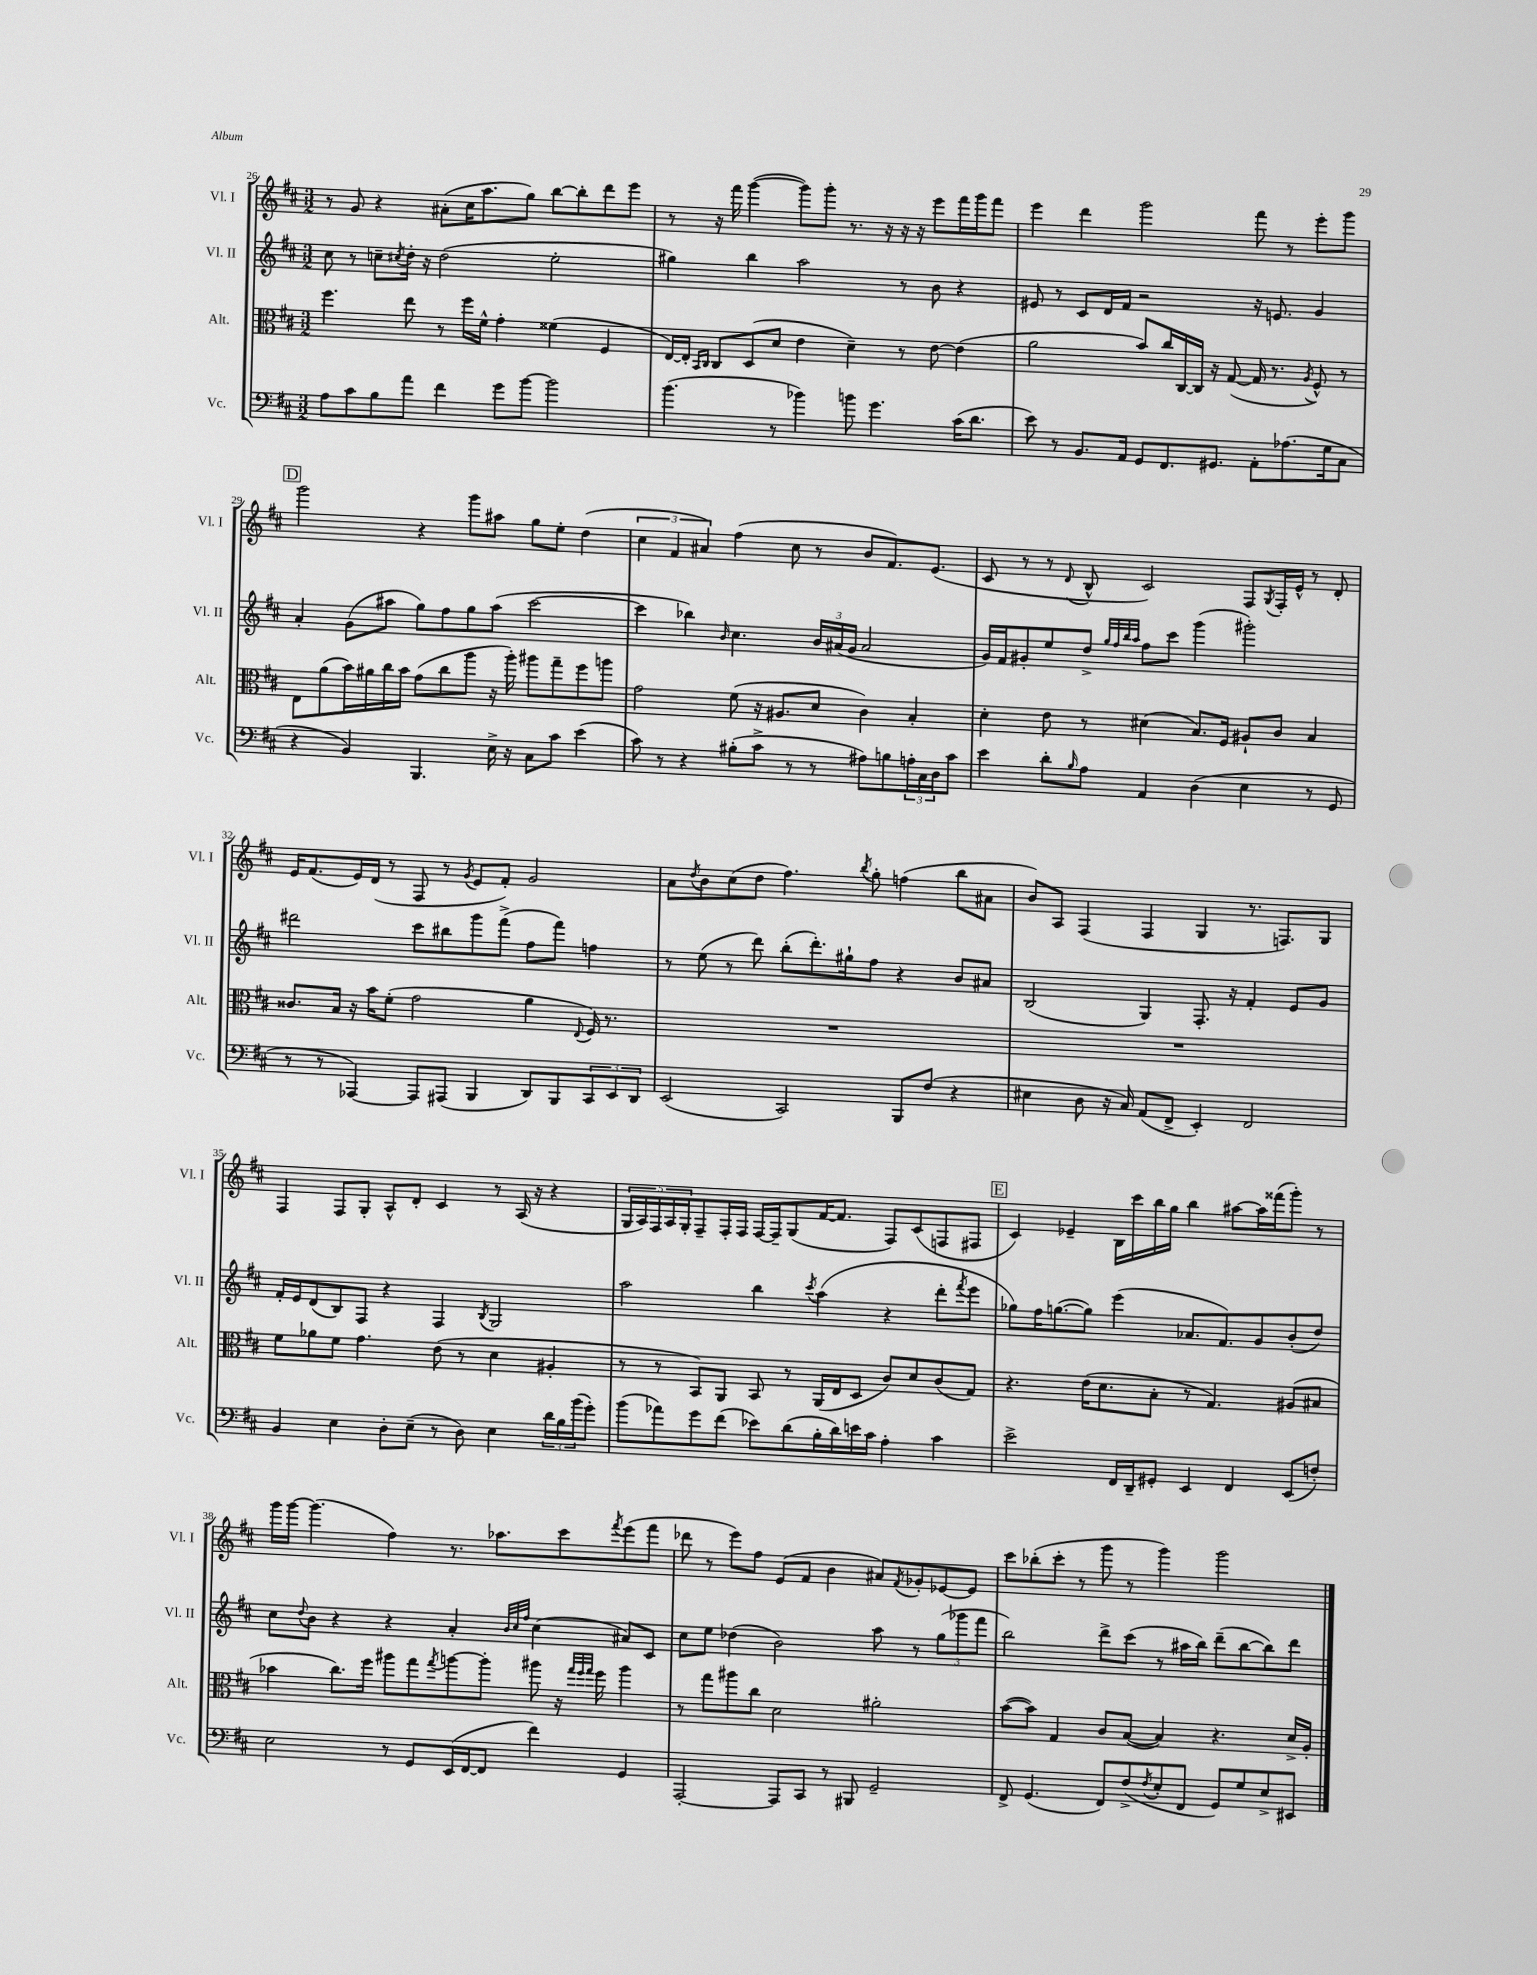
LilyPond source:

<<
\new StaffGroup <<
\new Staff = "s0" \with { instrumentName = "Vl. I" shortInstrumentName = "Vl. I" } {
    \clef treble \key d \major \numericTimeSignature \time 3/2
    r8 g'8 r4 ais'8-.( cis''16 a''8. g''8) b''8~ b''8-. d'''8 e'''8 |
    r8 r16 fis'''16 g'''4~( g'''8) g'''8-. r8. r16 r16 r16 e'''8 fis'''16 g'''16 fis'''8 |
    e'''4 d'''4 g'''2 fis'''8 r8 e'''8-. g'''8 |
    \mark \markup { \box "D" } g'''2 r4 g'''8 ais''8 g''8 e''8-. d''4( |
    \tuplet 3/2 { cis''4 fis'4 ais'4) } fis''4( cis''8 r8 b'8 fis'8.) e'8.( |
    cis'8 r8 r8 \appoggiatura { d'8 } b8-^ cis'2) fis8 \acciaccatura { g8 } fis16-. e'16-^ r8 d'8-. |
    e'16 fis'8.( e'16) d'16( r8 fis8 r8 \acciaccatura { g'8 } e'8 fis'8-.) g'2 |
    a'8 \acciaccatura { d''8 } b'8 cis''8( d''8 fis''4.) \acciaccatura { b''8 } g''8-. f''4( b''8 ais'8 |
    b'8) a8 fis4( fis4 g4 r8. f8.) g8 |
    fis4 fis8 g8-. a8-^ d'8-. cis'4 r8 a16( r16 r4 |
    \tuplet 5/4 { g16 a16) fis16 a16 g16-. } fis8-- fis16-. fis16 fis16~ fis16-- g8( fis'16~ fis'8. fis8) cis'8( f8 fis8 |
    \mark \markup { \box "E" } cis'4) ees'4-- b16 cis'''16 b''16 g''16 b''4 ais''8~ ais''16 fisis'''16( g'''8-.) r8 |
    g'''16 g'''16~ g'''4.( fis''4) r8. aes''8. cis'''8 \acciaccatura { fis'''8 } e'''8( fis'''8 |
    des'''8 r8 e'''8) fis''8 e'8( fis'8 b'4 ais'8) \acciaccatura { fis'8 } ges'8-. ees'8~ ees'8 |
    cis'''8 bes''8-.( cis'''8-. r8 g'''8 r8 g'''4) g'''2 \bar "|." |
}
\new Staff = "s1" \with { instrumentName = "Vl. II" shortInstrumentName = "Vl. II" } {
    \clef treble \key d \major \numericTimeSignature \time 3/2
    cis''8 r8 c''8-- \acciaccatura { cis''8 } d''16-. r16 d''2( e''2-. |
    gis''4) b''4 a''2 r8 b'8 r4 |
    eis'8 r8 cis'8 d'16 fis'16 r2 r16 e'8. g'4 |
    \mark \markup { \box "D" } a'4-. g'8( ais''8 g''8) fis''8 g''8 ais''8( cis'''2~ |
    cis'''4 bes''4) \grace { b'16 } cis''4. \tuplet 3/2 { b'16 ais'16( g'16 } ais'2 |
    g'16) fis'16 gis'8-. e''8 d''8-> \grace { g''32 fis''32 b''32 a''32 } fis''8 cis'''8 g'''4( gis'''2-.) |
    dis'''2 cis'''8 bis''8 g'''8 fis'''8->( fis''8 fis'''8) f''4 |
    r8 e''8( r8 d'''8) b''8-.( d'''8.-.) gis''16-! fis''8 r4 b'8 ais'8 |
    b2( g4) fis8.-. r16 fis'4-. e'8 g'8 |
    fis'16-. e'16 d'8( b8) fis8 r4 fis4 \acciaccatura { b8 } g2 |
    a''2 b''4 \acciaccatura { cis'''8 } a''4( r4 d'''8-. \acciaccatura { fis'''8 } e'''8 |
    \mark \markup { \box "E" } ges''8) fis''16 g''8.~( g''8) e'''4( aes'8. fis'8.) g'8 b'8-.( d''8) |
    cis''8 \appoggiatura { d''8 } b'8 r4 r4 a'4-. \grace { b'32 cis''32 fis''32 } cis''4( ais'8) cis'8 |
    cis''8 e''8 des''4( b'2) a''8 r8 \tuplet 3/2 { g''8( ges'''8 fis'''8 } |
    b''2) d'''8-> cis'''8( r8 ais''16 b''16) d'''8--( b''8~ b''8) d'''8 \bar "|." |
}
\new Staff = "s2" \with { instrumentName = "Alt." shortInstrumentName = "Alt." } {
    \clef alto \key d \major \numericTimeSignature \time 3/2
    fis''4. e''8 r8 fis''16 fis'16-^ g'4-. fisis'4( fis4 |
    e16~) e16-. \grace { b,16 cis16 } cis8 d8( d'8 e'4 d'4--) r8 e'8~ e'4( |
    a'2 b'8) cis''16 cis16~ cis16 r16 g8~( g16 r8. \acciaccatura { a8 } fis8-^) r8 |
    \mark \markup { \box "D" } e8 a'8( b'16) ais'16 cis''16 b'16 g'8( cis''8 a''8 r16 a''16-.) ais''8 g''8-- fis''8 a''8 |
    g'2 fis'8( r16 ais8. d'8 cis'4) b4-. |
    d'4-. e'8 r8 dis'4( b8.) fis16 ais8-! cis'8 b4 |
    cisis'8. b16 r16 b'16 fis'8-.( g'2 a'4 \appoggiatura { e8 } fis16) r8. |
    R1. |
    R1. |
    fis'8 aes'8 fis'8 g'4. e'8( r8 d'4 ais4-. |
    r8 r8 b,8) a,8 b,8 r8 a,16( e16 d8 cis'8) d'8 cis'8( g8) |
    \mark \markup { \box "E" } r4. e'16( d'8. b8-. r8 g4.) ais8( bis8 |
    bes'4 cis''8.) fis''16 ais''8 g''8 \acciaccatura { g''8 } a''8~ a''8-. ais''8 r16 \grace { g''32 fis''32 g''32 } fis''16 ais''4 |
    r8 g''8 ais''8 cis''8 d'2 ais'2-. |
    b'8~( b'8) g4 cis'8 b8~( b4) r4. d'16-> a16-. \bar "|." |
}
\new Staff = "s3" \with { instrumentName = "Vc." shortInstrumentName = "Vc." } {
    \clef bass \key d \major \numericTimeSignature \time 3/2
    a8 cis'8 b8 a'8 fis'4 g'8 b'8~ b'2 |
    b'4.( r8 bes'4) b'8 g'4. cis'16( d'8. |
    e'8) r8 b,8. a,16 g,8 fis,8. gis,8. a,8-. aes8.( g16 cis8 |
    \mark \markup { \box "D" } r4 b,4) b,,4. e16-> r16 cis8 cis'8 e'4( |
    cis'8) r8 r4 bis8-.( cis'8-> r8 r8 ais8) b8 \tuplet 3/2 { a16-. cis16 d16 } cis'8 |
    e'4 d'8-. \grace { b16 } a8 a,4 d4( e4 r8 g,8 |
    r8 r8 aes,,4~) aes,,8 ais,,8( b,,4 d,8) b,,8 \tuplet 3/2 { cis,8 e,8 d,8 } |
    e,2( cis,2) b,,8 fis8( r4 |
    eis4 d8 r16 cis16) a,8( fis,8-> e,4-.) fis,2 |
    b,4 e4 d8-. e8--( r8 d8) e4 \tuplet 3/2 { d'16 b16 b'16( } g'8-.) |
    b'8( aes'8) g'8 fis'8( ees'8) d'8( b16-. d'16) e'16 cis'16 a4-. cis'4 |
    \mark \markup { \box "E" } e'2-> fis,16 d,16-- gis,8-. e,4 fis,4 e,8( f8-.) |
    e2 r8 g,8 e,16( fis,16~ fis,8 fis'4) g,4 |
    a,,2~-. a,,8 cis,8 r8 bis,,8 g,2-- |
    fis,8-> g,4.( fis,8) fis8->( \acciaccatura { fis8 } e8-. fis,8 g,8) g8 e8-> eis,8 \bar "|." |
}
>>
>>
\layout { \context { \Score currentBarNumber = #26 } }
